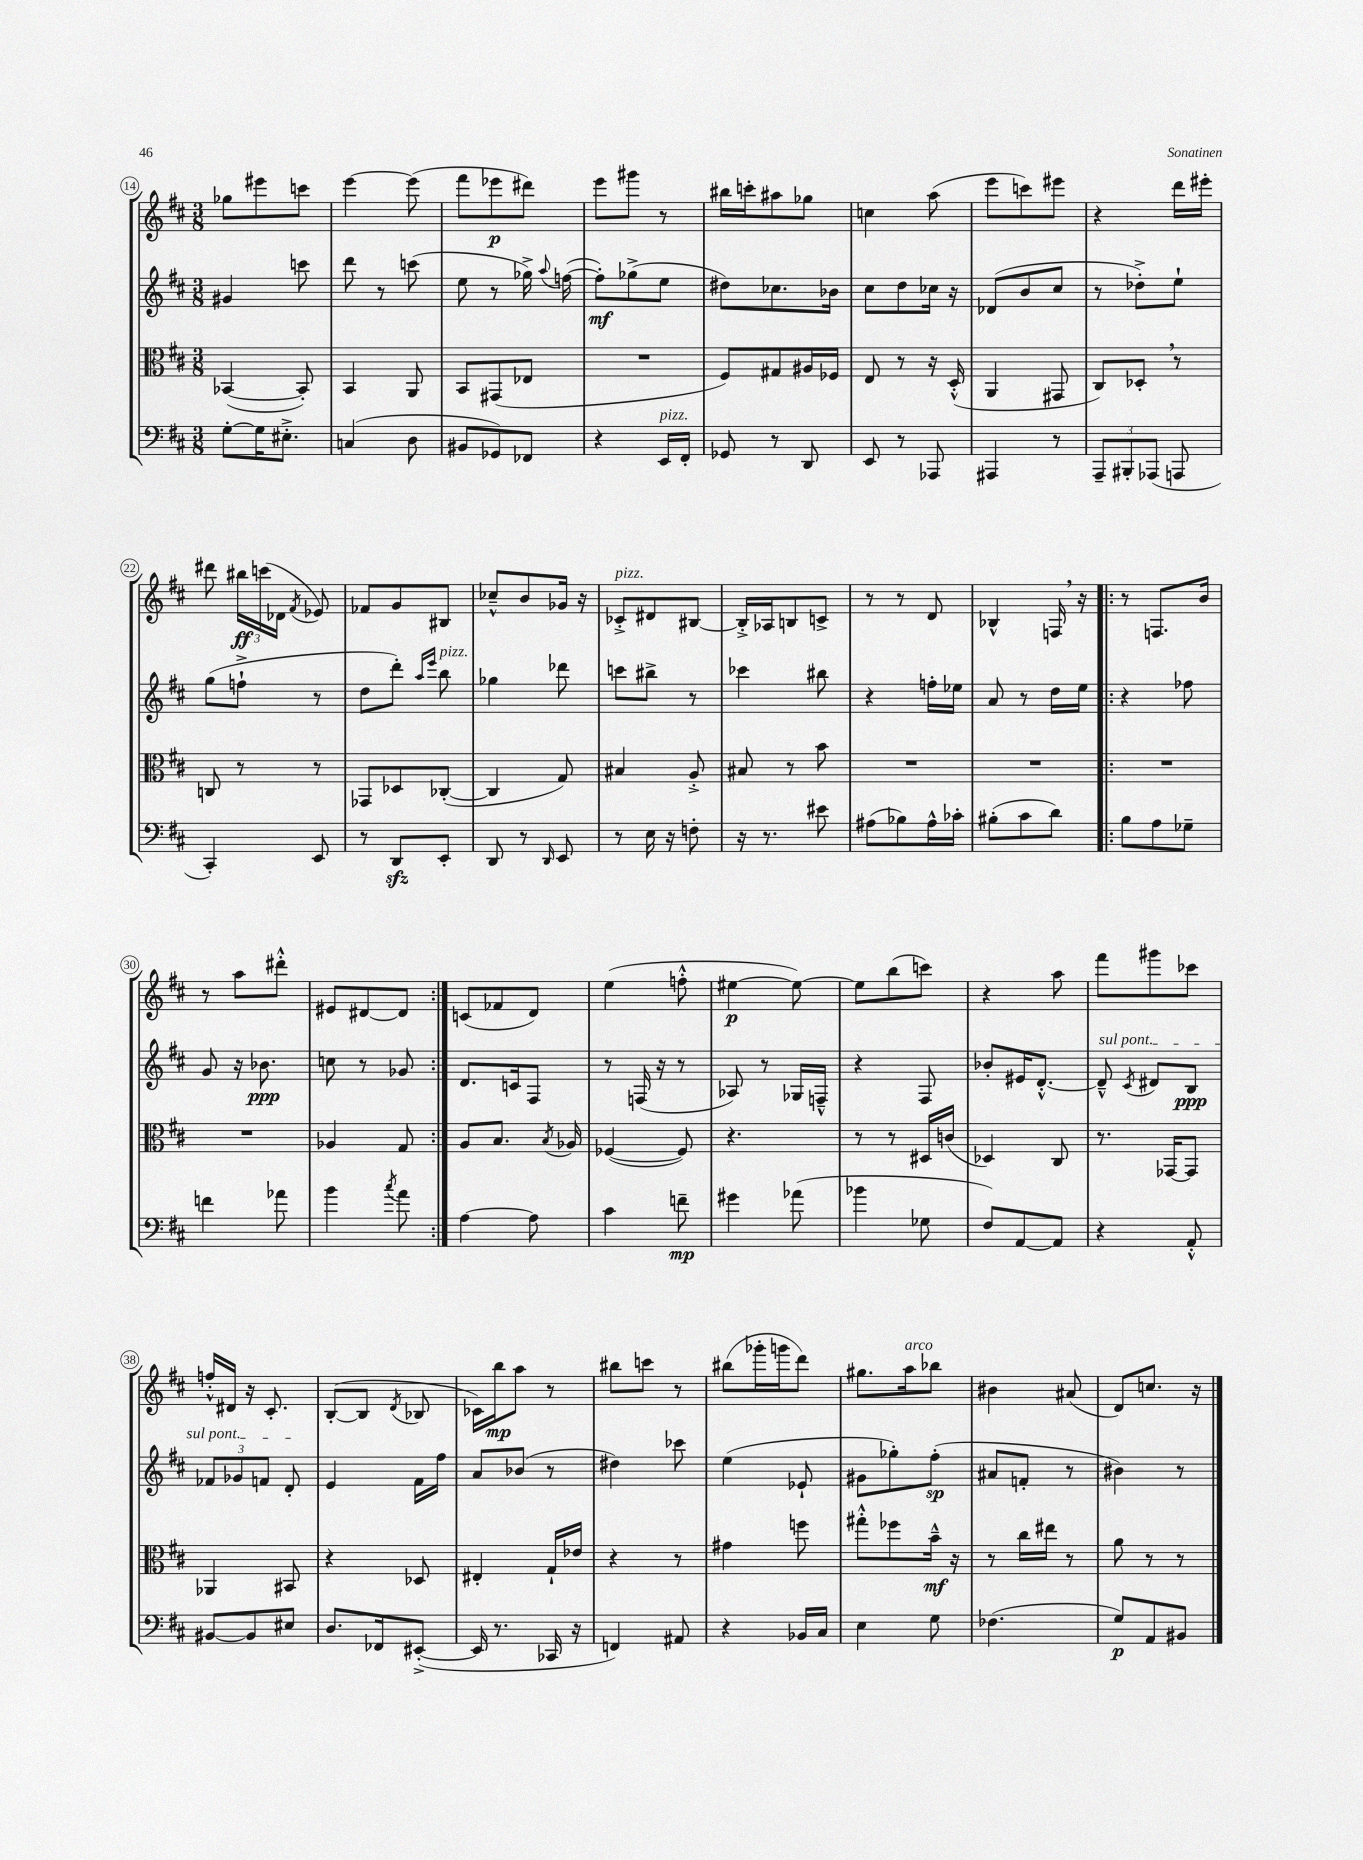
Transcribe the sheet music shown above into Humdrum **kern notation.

**kern	**dynam	**kern	**dynam	**kern	**dynam	**kern	**dynam
*part4	*part4	*part3	*part3	*part2	*part2	*part1	*part1
*staff4	*staff4	*staff3	*staff3	*staff2	*staff2	*staff1	*staff1
*clefF4	*	*clefC3	*	*clefG2	*	*clefG2	*
*k[f#c#]	*	*k[f#c#]	*	*k[f#c#]	*	*k[f#c#]	*
*M3/8	*	*M3/8	*	*M3/8	*	*M3/8	*
=14	=14	=14	=14	=14	=14	=14	=14
[8G'\L	.	([4BB-X/	.	4g#X/	.	8gg-X\L	.
16G\K]	.	.	.	.	.	8eee#X\	.
8.E#X'^\J	.	.	.	.	.	.	.
.	.	8BB-'/])	.	8cccn\	.	8cccn\J	.
=15	=15	=15	=15	=15	=15	=15	=15
(4Cn/	.	4BB/	.	8ddd\	.	[4eee\	.
.	.	.	.	8r	.	.	.
8D\	.	8AA/	.	(8cccn\	.	(8eee\]	.
=16	=16	=16	=16	=16	=16	=16	=16
8BB#X/L	.	8BB/L	.	8ee\	.	8fff#\L	.
8GG-X/)	.	(8GG#X/	.	8r	.	8eee-X\	p
8FF-X/J	.	8E-X/J	.	16gg-X^\)	.	8ddd#X\J)	.
.	.	.	.	8qqaa/	.	.	.
.	.	.	.	([16ffn\	.	.	.
=17	=17	=17	=17	=17	=17	=17	=17
4r	.	4.r	.	8ff'\L])	mf	8eee\L	.
.	.	.	.	(8gg-X^\	.	8ggg#X\J	.
!LO:TX:a:i:t=pizz.	!	!	!	!	!	!	!
16EE/LL	.	.	.	8ee\J	.	8r	.
16FF#'/JJ	.	.	.	.	.	.	.
=18	=18	=18	=18	=18	=18	=18	=18
8GG-X/	.	8F#/L)	.	8dd#X\L)	.	16bb#X\LL	.
.	.	.	.	.	.	16cccn'\J	.
8r	.	8G#X/	.	8.cc-X\	.	8aa#X\	.
8DD/	.	16A#X/L	.	.	.	8gg-X\J	.
.	.	16F-X/JJ	.	16b-X\Jk	.	.	.
=19	=19	=19	=19	=19	=19	=19	=19
8EE/	.	8E/	.	8cc#\L	.	4ccn\	.
8r	.	8r	.	8dd\	.	.	.
8AAA-X/	.	16r	.	16cc-X\Jk	.	(8aa\	.
.	.	(16D'^^/	.	16r	.	.	.
=20	=20	=20	=20	=20	=20	=20	=20
4AAA#X/	.	4AA/	.	(8d-X/L	.	8eee\L	.
.	.	.	.	8b/	.	8cccn\)	.
8r	.	8GG#X/	.	8cc#/J	.	8eee#X\J	.
=21	=21	=21	=21	=21	=21	=21	=21
12AAA~/L	.	8C#/L)	.	8r	.	4r	.
12BBB#X'/	.	.	.	.	.	.	.
.	.	8D-X',/J	.	8dd-X'^\L)	.	.	.
(12AAA-X/J	.	.	.	.	.	.	.
8AAAn/	.	8r	.	8ee`\J	.	16ddd\LL	.
.	.	.	.	.	.	16eee#X'\JJ	.
!!LO:LB:g=z
=22	=22	=22	=22	=22	=22	=22	=22
4CC#'/)	.	8Cn/	.	(8gg\L	.	8ddd#X\	.
.	.	8r	.	8ffn`^\J	.	24bb#X\LL	ff
.	.	.	.	.	.	(24cccn\	.
.	.	.	.	.	.	24d-X\JJ	.
.	.	.	.	.	.	8qf#/	.
8EE/	.	8r	.	8r	.	8e-X/)	.
=23	=23	=23	=23	=23	=23	=23	=23
8r	.	8GG-X/L	.	8dd\L	.	8f-X/L	.
8DDzz/L	.	8D-X/	.	8ddd'\J)	.	8g/	.
.	.	.	.	16qqaa/LL	.	.	.
.	.	.	.	16qqeee/JJ	.	.	.
!	!	!	!	!LO:TX:a:i:t=pizz.	!	!	!
8EE'/J	.	([8C-X'/J	.	8bb\	.	8B#X/J	.
=24	=24	=24	=24	=24	=24	=24	=24
8DD/	.	4C-/]	.	4gg-X\	.	8cc-X~^^/L	.
8r	.	.	.	.	.	8b/	.
16qqDD/	.	.	.	.	.	.	.
8EE/	.	8G/)	.	8ddd-X\	.	16g-X/Jk	.
.	.	.	.	.	.	16r	.
=25	=25	=25	=25	=25	=25	=25	=25
!	!	!	!	!	!	!LO:TX:a:i:t=pizz.	!
8r	.	4B#X/	.	8cccn\L	.	8c-X'^/L	.
16E\	.	.	.	8bb#X^\J	.	8d#X/	.
16r	.	.	.	.	.	.	.
8Fn'\	.	8A'^/	.	8r	.	[8B#X/J	.
=26	=26	=26	=26	=26	=26	=26	=26
16r	.	8B#X/	.	4ccc-X\	.	16B#'^/LL]	.
8.r	.	.	.	.	.	16A-X/J	.
.	.	8r	.	.	.	8Bn/	.
8e#X\	.	8b\	.	8bb#X\	.	8cn^/J	.
=27	=27	=27	=27	=27	=27	=27	=27
(8A#X\L	.	4.r	.	4r	.	8r	.
8B-X\)	.	.	.	.	.	8r	.
16A#^^\L	.	.	.	16ffn'\LL	.	8d/	.
16c-X'\JJ	.	.	.	16ee-X\JJ	.	.	.
=28	=28	=28	=28	=28	=28	=28	=28
(8B#X'\L	.	4.r	.	8a/	.	4B-X^^/	.
8c#\	.	.	.	8r	.	.	.
8d\J)	.	.	.	16dd\LL	.	16Fn,/	.
.	.	.	.	16ee\JJ	.	16r	.
=29!|:	=29!|:	=29!|:	=29!|:	=29!|:	=29!|:	=29!|:	=29!|:
8B\L	.	4.r	.	4r	.	8r	.
8A\	.	.	.	.	.	8.Fn/L	.
8G-X~\J	.	.	.	8ff-X\	.	.	.
.	.	.	.	.	.	16b/Jk	.
!!LO:LB:g=z
=30	=30	=30	=30	=30	=30	=30	=30
4fn\	.	4.r	.	8g/	.	8r	.
.	.	.	.	16r	.	8aa\L	.
.	.	.	.	8.b-X\	ppp	.	.
8a-X\	.	.	.	.	.	8ddd#X'^^\J	.
=31	=31	=31	=31	=31	=31	=31	=31
4b\	.	4A-X/	.	8ccn\	.	8e#X/L	.
.	.	.	.	8r	.	[8d#X/	.
8qcc#/	.	.	.	.	.	.	.
8a\	.	8G/	.	8g-X/	.	8d#/J]	.
=32:|!	=32:|!	=32:|!	=32:|!	=32:|!	=32:|!	=32:|!	=32:|!
[4A\	.	8A/L	.	8.d/L	.	(8cn/L	.
.	.	8.B/J	.	.	.	8f-X/	.
.	.	.	.	16cn/k	.	.	.
8A\]	.	.	.	8F#/J	.	8d/J)	.
.	.	8qB/	.	.	.	.	.
.	.	16A-X/	.	.	.	.	.
=33	=33	=33	=33	=33	=33	=33	=33
4c#\	.	([4F-X/	.	8r	.	(4ee\	.
.	.	.	.	(16Fn/	.	.	.
.	.	.	.	16r	.	.	.
8fn~\	mp	8F-/])	.	8r	.	8ffn'^^\	.
=34	=34	=34	=34	=34	=34	=34	=34
4g#X\	.	4.r	.	8A-X/)	.	[4ee#X\	p
.	.	.	.	8r	.	.	.
(8a-X\	.	.	.	16G-X/LL	.	8ee#\_)	.
.	.	.	.	16Fn~^^/JJ	.	.	.
=35	=35	=35	=35	=35	=35	=35	=35
4b-X\	.	8r	.	4r	.	8ee#\L]	.
.	.	8r	.	.	.	(8bb\	.
8G-X\	.	16D#X/LL	.	8F#/	.	8cccn\J)	.
.	.	(16cn/JJ	.	.	.	.	.
=36	=36	=36	=36	=36	=36	=36	=36
8F#/L)	.	4D-X/)	.	8b-X'/L	.	4r	.
[8AA/	.	.	.	16e#X/K	.	.	.
.	.	.	.	[8.d'^^/J	.	.	.
8AA/J]	.	8C#/	.	.	.	8aa\	.
=37	=37	=37	=37	=37	=37	=37	=37
!	!	!	!	!LO:TX:a:i:t=sul pont.	!	!	!
4r	.	8.r	.	8d~^^/]	.	8fff#\L	.
.	.	.	.	8qc#/	.	.	.
.	.	.	.	8d#X/L	.	8ggg#X\	.
.	.	[16GG-X/KL	.	.	.	.	.
8AA'^^/	.	8GG-/J]	.	8B/J	ppp	8ccc-X\J	.
!!LO:LB:g=z
=38	=38	=38	=38	=38	=38	=38	=38
[8BB#X/L	.	4AA-X/	.	12f-X/L	.	16ffn'^^/LL	.
.	.	.	.	.	.	16d#X/JJ	.
.	.	.	.	12g-X/	.	.	.
8BB#/]	.	.	.	.	.	16r	.
.	.	.	.	12fn/J	.	.	.
.	.	.	.	.	.	8.c#'/	.
8E#X/J	.	8BB#X/	.	8d'/	.	.	.
=39	=39	=39	=39	=39	=39	=39	=39
8.D/L	.	4r	.	4e/	.	([8B'/L	.
.	.	.	.	.	.	8B/J]	.
16FF-X/k	.	.	.	.	.	.	.
.	.	.	.	.	.	8qd/	.
([8EE#X'^/J	.	8D-X/	.	16f#\LL	.	8B-X/	.
.	.	.	.	16ff#\JJ	.	.	.
=40	=40	=40	=40	=40	=40	=40	=40
16EE#/]	.	4E#X'/	.	8a/L	.	16c-X\LL)	.
8.r	.	.	.	.	.	16bb\J	mp
.	.	.	.	(8b-X/J	.	8aa\J	.
16CC-X/	.	16G`/LL	.	8r	.	8r	.
16r	.	16e-X/JJ	.	.	.	.	.
=41	=41	=41	=41	=41	=41	=41	=41
4FFn/)	.	4r	.	4dd#X\)	.	8bb#X\L	.
.	.	.	.	.	.	8cccn\J	.
8AA#X/	.	8r	.	8ccc-X\	.	8r	.
=42	=42	=42	=42	=42	=42	=42	=42
4r	.	4g#X\	.	(4ee\	.	(8bb#X\L	.
.	.	.	.	.	.	16ggg-X'\L	.
.	.	.	.	.	.	16gggn\J	.
16BB-X/LL	.	8ffn\	.	8e-X`/	.	8ddd\J)	.
16C#/JJ	.	.	.	.	.	.	.
=43	=43	=43	=43	=43	=43	=43	=43
4E\	.	8gg#X'^^\L	.	8g#X\L	.	8.gg#X\L	.
.	.	8ff-X\	.	8gg-X'\)	.	.	.
!	!	!	!	!	!	!LO:TX:a:i:t=arco	!
.	.	.	.	.	.	16aa\k	.
8G\	.	16b~^^\Jk	mf	(8ff#'\J	sp	8bb-X\J	.
.	.	16r	.	.	.	.	.
=44	=44	=44	=44	=44	=44	=44	=44
(4.F-X\	.	8r	.	8a#X/L	.	4b#X\	.
.	.	16cc#\LL	.	8fn'/J	.	.	.
.	.	16ee#X\JJ	.	.	.	.	.
.	.	8r	.	8r	.	(8a#X/	.
=45	=45	=45	=45	=45	=45	=45	=45
8G/L)	p	8a\	.	4b#X\)	.	8d/L)	.
8AA/	.	8r	.	.	.	8.ccn/J	.
8BB#X/J	.	8r	.	8r	.	.	.
.	.	.	.	.	.	16r	.
==	==	==	==	==	==	==	==
*-	*-	*-	*-	*-	*-	*-	*-
